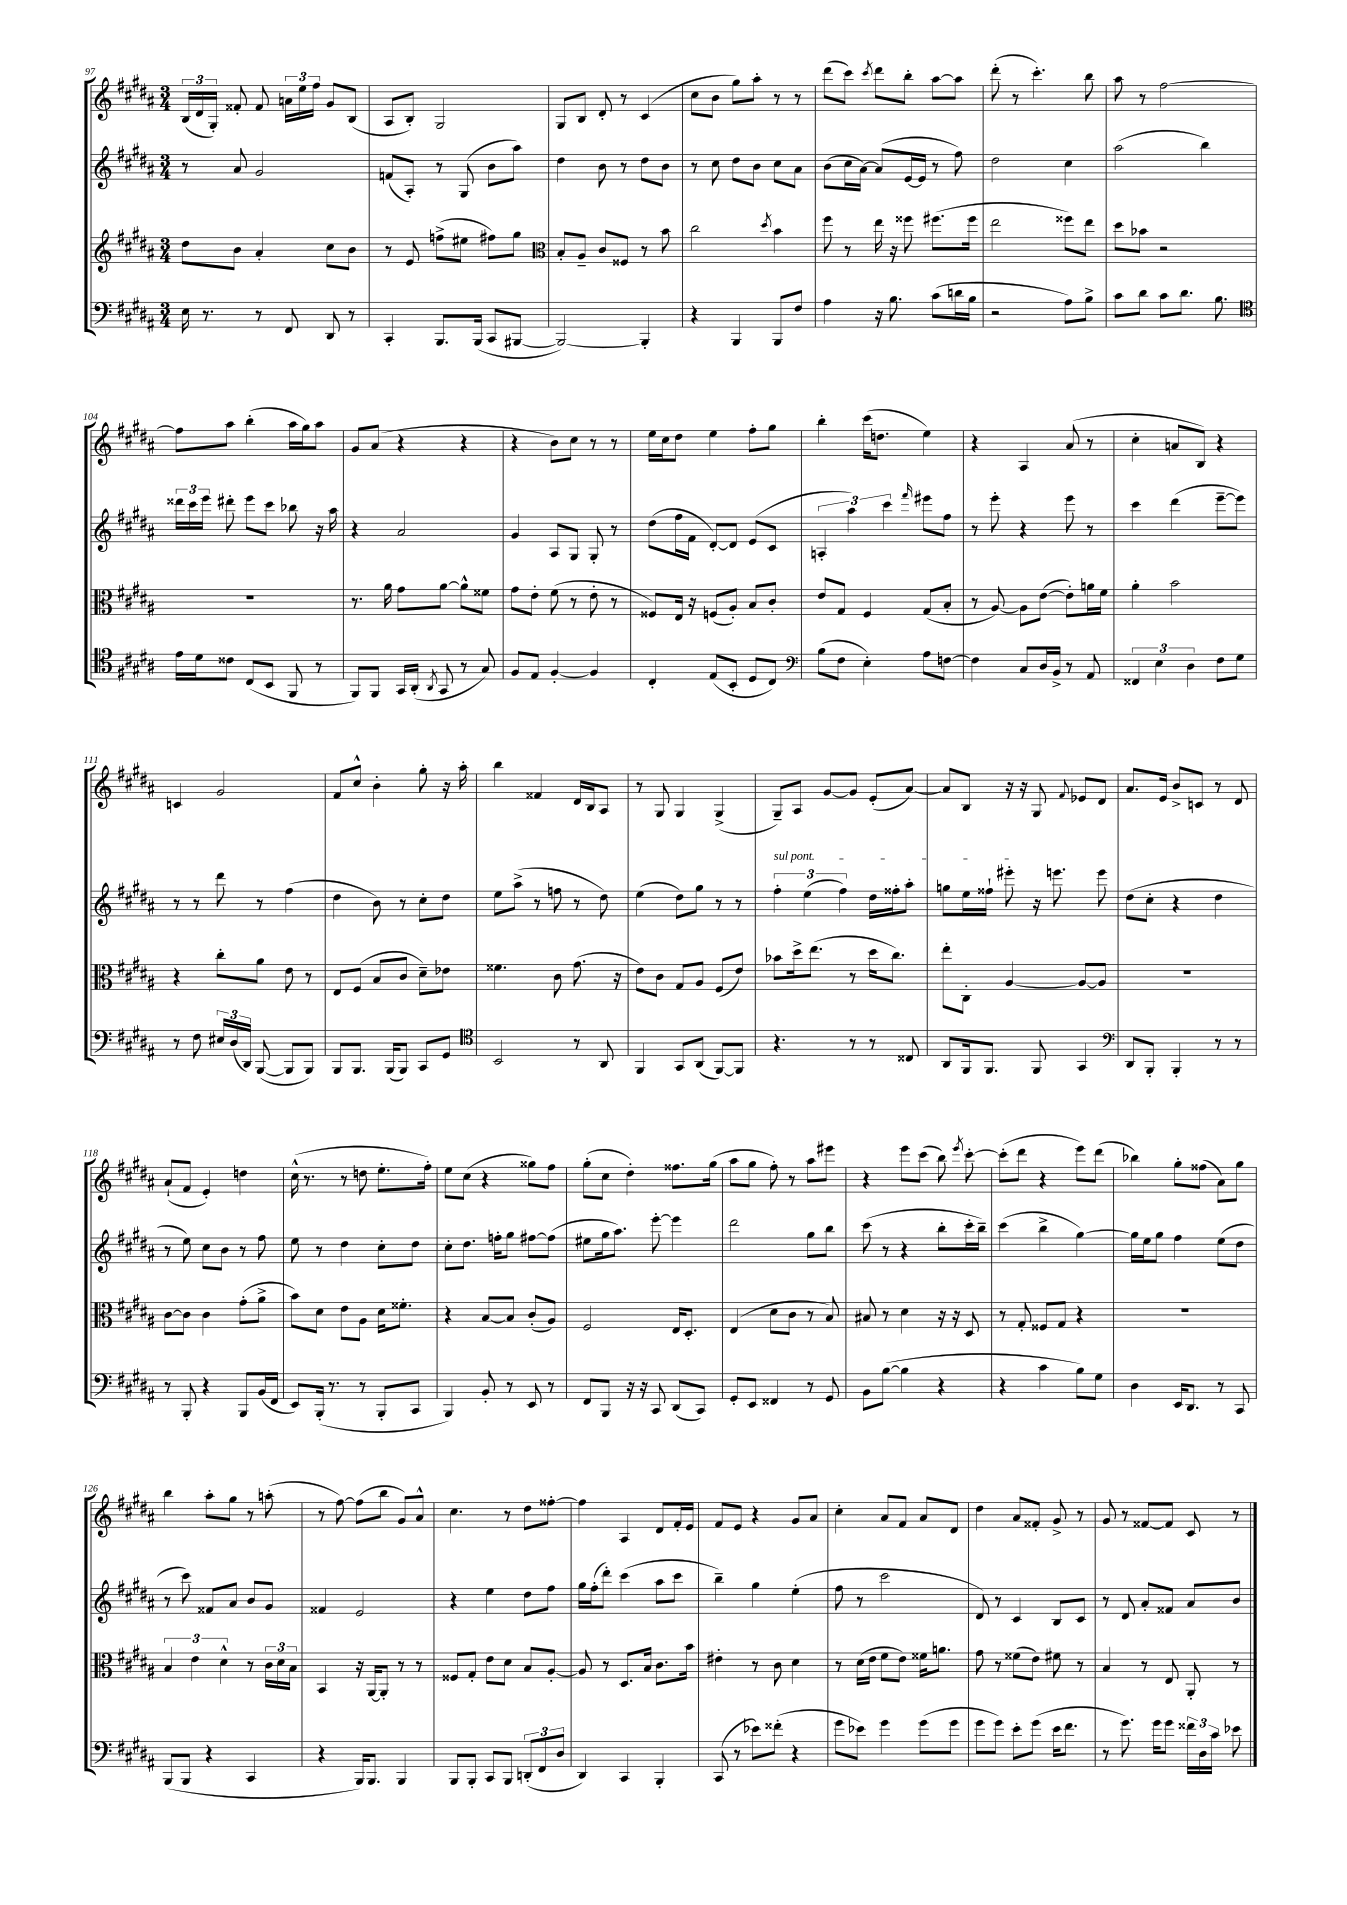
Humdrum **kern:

**kern	**kern	**kern	**kern
*staff4	*staff3	*staff2	*staff1
*clefF4	*clefG2	*clefG2	*clefG2
*k[f#c#g#d#a#]	*k[f#c#g#d#a#]	*k[f#c#g#d#a#]	*k[f#c#g#d#a#]
*M3/4	*M3/4	*M3/4	*M3/4
16E	8dd#	8r	(24B
.	.	.	24d#
8.r	.	.	.
.	.	.	24G#')
.	8b	8a#	8f##'
8r	4a#'	2g#	8f##
8FF#	.	.	24a
.	.	.	24ee
.	.	.	24ff#
8DD#	8cc#	.	8g#
8r	8b	.	(8B
=	=	=	=
4CC#'	8r	(8f	8A#
.	8e	8A#')	8B')
8.BBB	(8ff^	8r	2G#
.	8ee#	(8G#	.
(16BBB	.	.	.
8CC#	8ff#)	8b	.
[8BBB#	8gg#	8aa#)	.
=	=	=	=
*	*clefC3	*	*
2BBB#_)	8B'	4dd#	8G#
.	8A#~	.	8B
.	8c#	8b	8d#'
.	8F##	8r	8r
4BBB#']	8r	8dd#	(4c#
.	8b	8b	.
=	=	=	=
4r	2cc#	8r	8cc#
.	.	8cc#	8b
4BBB	.	8dd#	8gg#)
.	.	8b	8aa#'
.	8qdd#	.	.
8BBB	4b	8cc#	8r
8F#	.	8a#	8r
=	=	=	=
4A#	8ff#	(8b	(8ddd#
.	8r	16cc#	8ccc#)
.	.	[16a#)	.
.	.	.	8qccc#
16r	16ee	(8a#]	8ddd#
8.B	16r	.	.
.	8ff##	[16e	8bb'
.	.	16e]	.
(8c#	(8.ff#	8r	[8aa#
16d	.	8ff#)	8aa#]
16B	16ff#	.	.
=	=	=	=
2r	2ee	2dd#	(8ddd#'
.	.	.	8r
.	.	.	4.ccc#')
8A#)	8ff##)	4cc#	.
8B^	8ee	.	8bb
=	=	=	=
8c#	8dd#	(2aa#	8aa#
8d#	8b-	.	8r
8c#	2r	.	[2ff#
8.d#	.	.	.
.	.	4bb)	.
8.B	.	.	.
=	=	=	=
*clefC4	*	*	*
16e	2.r	24ddd##	8ff#]
.	.	24ccc#	.
16d#	.	.	.
.	.	24eee	.
8c##	.	8ddd#'	8aa#
(8C#	.	8eee	(4bb'
8BB	.	8ccc#	.
8FF#	.	8bb-	16aa#
.	.	.	16gg#)
8r	.	16r	8aa#
.	.	16aa#	.
=	=	=	=
8FF#)	8.r	4r	8g#
8FF#	.	.	(8a#
.	16a#	.	.
16GG#	8g#	2a#	4r
(16AA#'	.	.	.
8qAA#	.	.	.
8GG#	[8a#	.	.
8r	8a#^^]	.	4r
8G#)	8f##	.	.
=	=	=	=
8F#	8g#	4g#	4r
8E	8e'	.	.
[4F#'	(8f#	8A#	8b)
.	8r	8G#	8cc#
4F#]	8e'	8G#'	8r
.	8r	8r	8r
=	=	=	=
4C#'	8F##)	(8dd#	16ee
.	.	.	16cc#
.	16E	16ff#	8dd#
.	16r	16f#	.
(8E	(8F	[8d#')	4ee
8BB'	8A#')	8d#]	.
8D#	8B	(8e	8ff#'
8C#)	8c#'	8c#	8gg#
=	=	=	=
*clefF4	*	*	*
(8B	8e	6A'	4bb'
8F#	8G#	.	.
.	.	6aa#)	.
4E')	4F#	.	(16ccc#
.	.	.	8.dd
.	.	6ccc#	.
.	.	16qqfff#	.
8A#	(8G#	8eee#	4ee)
[8F	8B'	8ff#	.
=	=	=	=
4F]	8r	8r	4r
.	[8A#)	8eee'	.
8C#	8A#]	4r	4A#
16D#	([8e	.	.
16BB^	.	.	.
8r	8e'])	8eee	(8a#
8AA#	16a	8r	8r
.	16f#	.	.
=	=	=	=
6FF##	4a#'	4ccc#	4cc#'
6E	.	.	.
.	2b	(4ddd#	8a
6D#	.	.	.
.	.	.	8B)
8F#	.	[8eee~	4r
8G#	.	8eee])	.
=	=	=	=
8r	4r	8r	4c
8F#	.	8r	.
24E#	8cc#'	8ddd#	2g#
(24D#	.	.	.
24DD#)	.	.	.
([8BBB	8a#	8r	.
8BBB]	8e	(4ff#	.
8BBB)	8r	.	.
=	=	=	=
8BBB	8E	4dd#	8f#
8.BBB	(8F#	.	8cc#^^
.	8B	8b)	4b'
(16BBB	.	.	.
8BBB)	8c#	8r	.
8CC#	8d#~)	8cc#'	8gg#'
8GG#	8e-	8dd#	16r
.	.	.	16aa#'
=	=	=	=
*clefC4	*	*	*
2BB	4.f##	8ee	4bb
.	.	(8aa#^	.
.	.	8r	4f##
.	8c#	8ff	.
8r	(8.g#	8r	16d#
.	.	.	16B
8AA#	.	8dd#)	8A#
.	16r	.	.
=	=	=	=
4FF#	8e)	(4ee	8r
.	8c#	.	8G#
8GG#	8G#	8dd#)	4G#
(8AA#	8A#	8gg#	.
[8FF#)	(8F#	8r	(4G#^
8FF#]	8e)	8r	.
=	=	=	=
4.r	8b-	6ff#'	8G#~)
.	16dd#^	.	8A#
.	.	(6ee	.
.	(8.ee	.	.
.	.	.	[8g#
.	.	6ff#)	.
8r	8r	.	8g#]
8r	16dd#	16dd#	(8e'
.	8.cc#)	16ff##'	.
8C##	.	8aa#'	[8a#)
=	=	=	=
8AA#	8ee'	8gg	8a#]
16FF#	8C#'	16ee	8B
8.FF#	.	16ff##`	.
.	[4A#	8eee#'	16r
.	.	.	16r
8FF#	.	16r	8G#
.	.	8.eee	.
.	.	.	8qqf#
4GG#	8A#_	.	8e-
.	8A#]	8eee	8d#
=	=	=	=
*clefF4	*	*	*
8DD#	2.r	(8dd#	8.a#
8BBB'	.	8cc#'	.
.	.	.	16e
4BBB'	.	4r	8b^
.	.	.	8c
8r	.	4dd#	8r
8r	.	.	8d#
=	=	=	=
8r	[8c#	8r	(8a#`
8BBB'	8c#]	8ee)	8f#
4r	4c#	8cc#	4e')
.	.	8b	.
8BBB	(8g#'	8r	4dd
(16BB	8a#^	8ff#	.
16FF#	.	.	.
=	=	=	=
8EE)	8b)	8ee	(16cc#^^
.	.	.	8.r
(16BBB'	8d#	8r	.
8.r	.	.	.
.	8e	4dd#	8r
8r	8A#	.	8dd
8BBB'	16d#	8cc#'	8.ee'
.	8.f##'	.	.
8CC#	.	8dd#	.
.	.	.	16ff#')
=	=	=	=
4BBB)	4r	8cc#'	8ee
.	.	8.dd#	(8cc#
8BB'	[8B	.	4r
.	.	16ff'	.
8r	8B]	8gg#	.
8EE	(8c#'	[8ff#	8gg##)
8r	8A#)	(8ff#]	8ff#
=	=	=	=
8FF#	2F#	8ee#	(8gg#'
8BBB	.	16gg#	8cc#
.	.	8.aa#)	.
16r	.	.	4dd#')
16r	.	.	.
8CC#	.	[8eee'	.
(8DD#	16E	4eee]	8.ff##
.	8.D#'	.	.
8CC#)	.	.	.
.	.	.	(16gg#
=	=	=	=
8GG#'	(4E	2ddd#	8aa#
8EE	.	.	8gg#
4FF##	8d#	.	8ff#')
.	8c#	.	8r
8r	8r	8gg#	8aa#
8GG#	8B)	8bb	8eee#
=	=	=	=
8BB	8B#	(8ccc#	4r
([8B	8r	8r	.
4B]	4d#	4r	8eee
.	.	.	(8ccc#
4r	16r	8bb'	8bb)
.	16r	.	.
.	.	.	8qeee
.	8D#	16ccc#'	[8ccc#'
.	.	16bb~)	.
=	=	=	=
4r	8r	(4ccc#	(8ccc#']
.	8G#'	.	8ddd#
4c#	8F##	4bb^	4r
.	8G#	.	.
8B)	4r	[4gg#)	8eee)
8G#	.	.	(8ddd#
=	=	=	=
4D#	2.r	16gg#]	4bb-)
.	.	16ee	.
.	.	8gg#	.
16EE	.	4ff#	8gg#'
8.DD#	.	.	.
.	.	.	(8ff##
8r	.	(8ee	8a#)
8CC#	.	8dd#	8gg#
=	=	=	=
(8BBB	6B	8r	4bb
8BBB	.	8ccc#)	.
.	6e	.	.
4r	.	8f##	8aa#'
.	6d#^^	.	.
.	.	8a#	8gg#
4CC#	8r	8b	8r
.	24c#	8g#	(8aa'
.	24d#	.	.
.	24B	.	.
=	=	=	=
4r	4BB	4f##	8r
.	.	.	[8ff#)
16BBB)	16r	2e	(8ff#]
8.BBB	[16AA#	.	.
.	8AA#']	.	8bb
4BBB	8r	.	8g#)
.	8r	.	8a#^^
=	=	=	=
8BBB	8F##	4r	4.cc#
8BBB'	8G#'	.	.
8CC#	8e	4ee	.
8BBB	8d#	.	8r
(12DD'	8B	8dd#	8dd#
12FF#	.	.	.
.	[8A#'	8ff#	[8ff##'
12D#	.	.	.
=	=	=	=
4DD#)	8A#]	16gg#	4ff##]
.	.	(16ff#'	.
.	8r	8ddd#')	.
4CC#	8.D#	(4ccc#	4A#
.	16B	.	.
4BBB'	8.c#	8aa#	8d#
.	.	8ccc#	16f#'
.	16b	.	16e
=	=	=	=
(8CC#	4e#'	4bb~)	8f#
8r	.	.	8e
8e-)	8r	4gg#	4r
(8f##'	8c#	.	.
4r	4d#	(4ee'	8g#
.	.	.	8a#
=	=	=	=
8g#	8r	8ff#	4cc#'
8e-)	(16d#	8r	.
.	16e	.	.
4g#	8f#	2ccc#	8a#
.	8e)	.	8f#
(8g#	16f##	.	8a#
.	8.a	.	.
8g#	.	.	8d#
=	=	=	=
8g#	8g#	8d#)	4dd#
8g#)	8r	8r	.
8e'	(8f##	4c#	8a#
(8g#	8e)	.	8f##'
16e	8f#	8B	8g#^
8.f#	.	.	.
.	8r	8c#	8r
=	=	=	=
8r	4B	8r	8g#
8.g#)	.	8d#	8r
.	8r	8a#'	[8f##
16g#	.	.	.
8g#	8E	8f##	8f##]
24f##	8AA#'	8a#	8c#
24D#	.	.	.
24c#	.	.	.
8e-	8r	8b	8r
==	==	==	==
*-	*-	*-	*-
